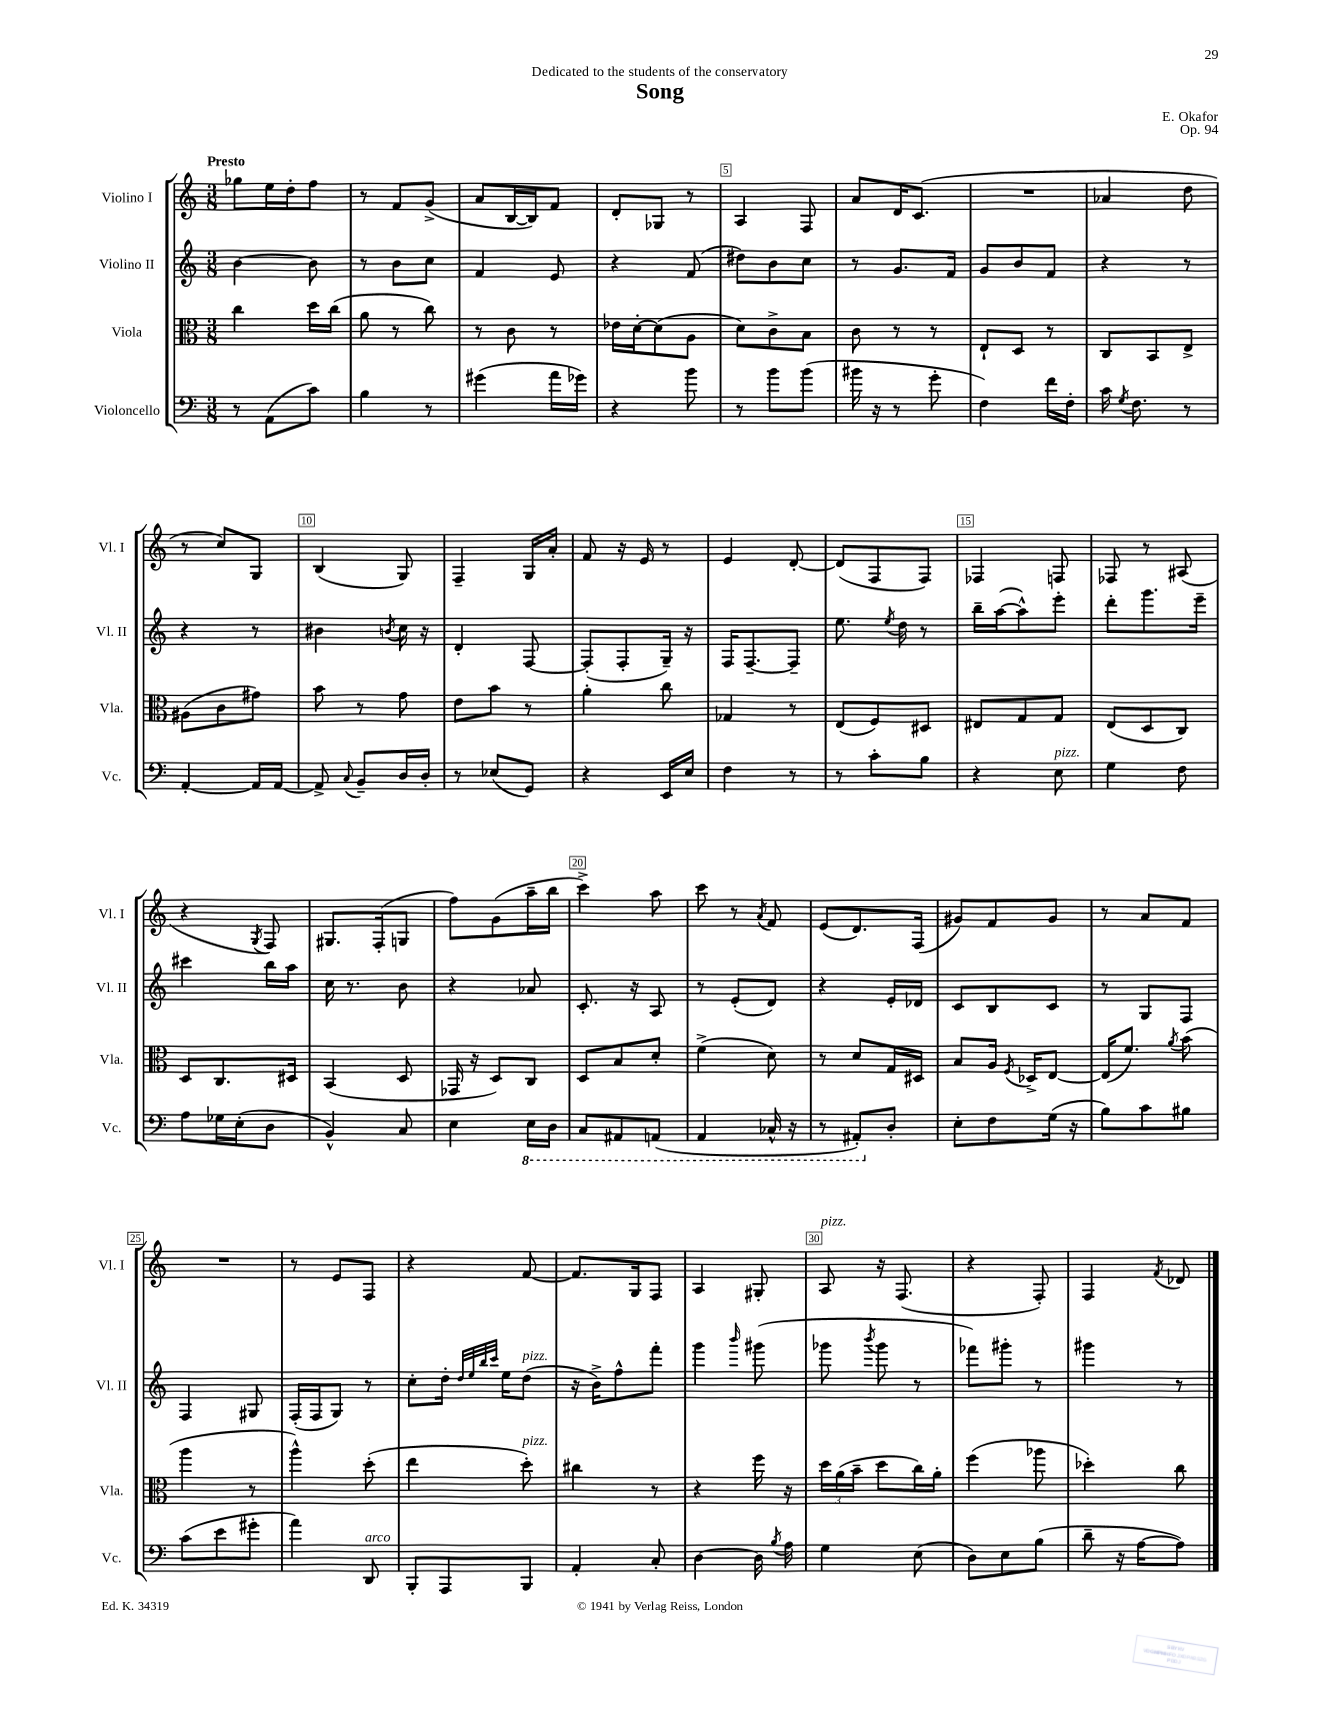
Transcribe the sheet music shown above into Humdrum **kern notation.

**kern	**kern	**kern	**kern
*staff4	*staff3	*staff2	*staff1
*clefF4	*clefC3	*clefG2	*clefG2
*k[]	*k[]	*k[]	*k[]
*M3/8	*M3/8	*M3/8	*M3/8
8r	4cc	[4b	8gg-
(8AA	.	.	16ee
.	.	.	16dd'
8c)	16dd	8b]	8ff
.	(16cc	.	.
=	=	=	=
4B	8a	8r	8r
.	8r	8b	8f
8r	8cc)	8cc	(8g^
=	=	=	=
(4g#	8r	4f	8a
.	8c	.	[16B
.	.	.	16B])
16a	8r	8e	8f
16g-)	.	.	.
=	=	=	=
4r	16e-	4r	8d'
.	[16d'	.	.
.	(8d]	.	8G-
8b	8A	(8f	8r
=	=	=	=
8r	8d)	8dd#)	4A
8b	8c^	8b	.
(8b	8B	8cc	8F
=	=	=	=
16b#	8c	8r	8a
16r	.	.	.
8r	8r	8.g	16d
.	.	.	(8.c
8g'	8r	.	.
.	.	16f	.
=	=	=	=
4F)	8E`	8g	4.r
.	8D	8b	.
16f	8r	8f	.
16F'	.	.	.
=	=	=	=
16c	8C	4r	4a-
8qG	.	.	.
8.F	.	.	.
.	8BB	.	.
8r	8E^	8r	8dd
=	=	=	=
[4AA'	(8A#	4r	8r
.	8c	.	8cc)
16AA]	8g#)	8r	8G
[16AA	.	.	.
=	=	=	=
8AA^]	8b	4b#	(4B
8qqC	.	.	.
8BB~	8r	.	.
.	.	8qb	.
16D	8g	16cc	8G)
16D'	.	16r	.
=	=	=	=
8r	8e	4d'	4F~
(8E-	8b	.	.
8GG)	8r	[8F	16G
.	.	.	16a'
=	=	=	=
4r	4a'	(8F']	8f
.	.	8F'	16r
.	.	.	16e
16EE	8cc	16G~)	8r
16E	.	16r	.
=	=	=	=
4F	4G-	16F	4e
.	.	[8.F~	.
8r	8r	8F~]	[8d'
=	=	=	=
8r	(8E	8.ee	(8d]
8c'	8F)	.	8F
.	.	8qee	.
.	.	16dd	.
8B	8D#	8r	8F)
=	=	=	=
4r	8E#	16bb~	4F-
.	.	([16aa	.
.	8G	8aa^^])	.
8E	8G	8eee'	8F
=	=	=	=
4G	(8E	8ddd'	8F-
.	8D	8.ggg	8r
8F	8C)	.	(8A#
.	.	16eee~	.
=	=	=	=
8A	8D	4ccc#	4r
16G-	8.C	.	.
(16E'	.	.	.
.	.	.	8qG
8D	.	16bb	8F)
.	16D#	16aa	.
=	=	=	=
4BB^^)	(4BB	16cc	8.G#
.	.	8.r	.
.	.	.	(16F'
8C	8D	8b	8G
=	=	=	=
4E	16GG-	4r	8ff)
.	16r	.	.
.	8D)	.	(8g
16EE	8C	8a-	16aa~
16DD	.	.	16bb
=	=	=	=
8CC	8D	8.c'	4ccc^)
8AAA#	8B	.	.
.	.	16r	.
(8AAA	8d'	8A	8aa
=	=	=	=
4AAA	(4f^	8r	8ccc
.	.	(8e'	8r
.	.	.	8qa
16CC-^^	8d)	8d)	8f
16r	.	.	.
=	=	=	=
8r	8r	4r	(8e
8AAA#')	8d	.	8.d)
8D'	16G	16e'	.
.	16D#	16d-	(16F
=	=	=	=
8E'	8B	8c	8g#)
8F	16A	8B	8f
.	8qF	.	.
.	16D-^	.	.
(16G	[8E	8c	8g#
16r	.	.	.
=	=	=	=
8B)	(16E]	8r	8r
.	8.f)	.	.
8c	.	8G	8a
.	8qa	.	.
8B#	(8b	8F	8f
=	=	=	=
(8c	4aa	4F	4.r
8e	.	.	.
8g#'	8r	8G#	.
=	=	=	=
4a)	4aa^^)	(16F'	8r
.	.	16F	.
.	.	8G)	8e
8DD	(8dd'	8r	8F
=	=	=	=
8BBB'	4ee	8cc'	4r
8AAA	.	16dd'	.
.	.	32qqdd	.
.	.	32qqee	.
.	.	32qqbb	.
.	.	32qqccc	.
.	.	16ee	.
8BBB	8dd')	(8dd	[8f
=	=	=	=
4AA'	4cc#	16r	8.f]
.	.	16b^)	.
.	.	8ff^^	.
.	.	.	16G
8C'	8r	8fff'	8F
=	=	=	=
[4D	4r	4ggg	4A
.	.	16qqbbb	.
16D]	16ff	(8ggg#	8G#'
8qB	.	.	.
16A	16r	.	.
=	=	=	=
4G	24dd	8ggg-	8A
.	(24a	.	.
.	24b~	.	.
.	.	8qbbb	.
.	8dd	8ggg-	16r
.	.	.	(8.F
(8E	16cc)	8r	.
.	16a'	.	.
=	=	=	=
8D)	(4ff	8fff-)	4r
8E	.	8ggg#'	.
(8B	8aa-	8r	8F')
=	=	=	=
8d~	4dd-')	4ggg#	4F
16r	.	.	.
[16A	.	.	.
.	.	.	8qf
8A])	8cc	8r	8d-
==	==	==	==
*-	*-	*-	*-
